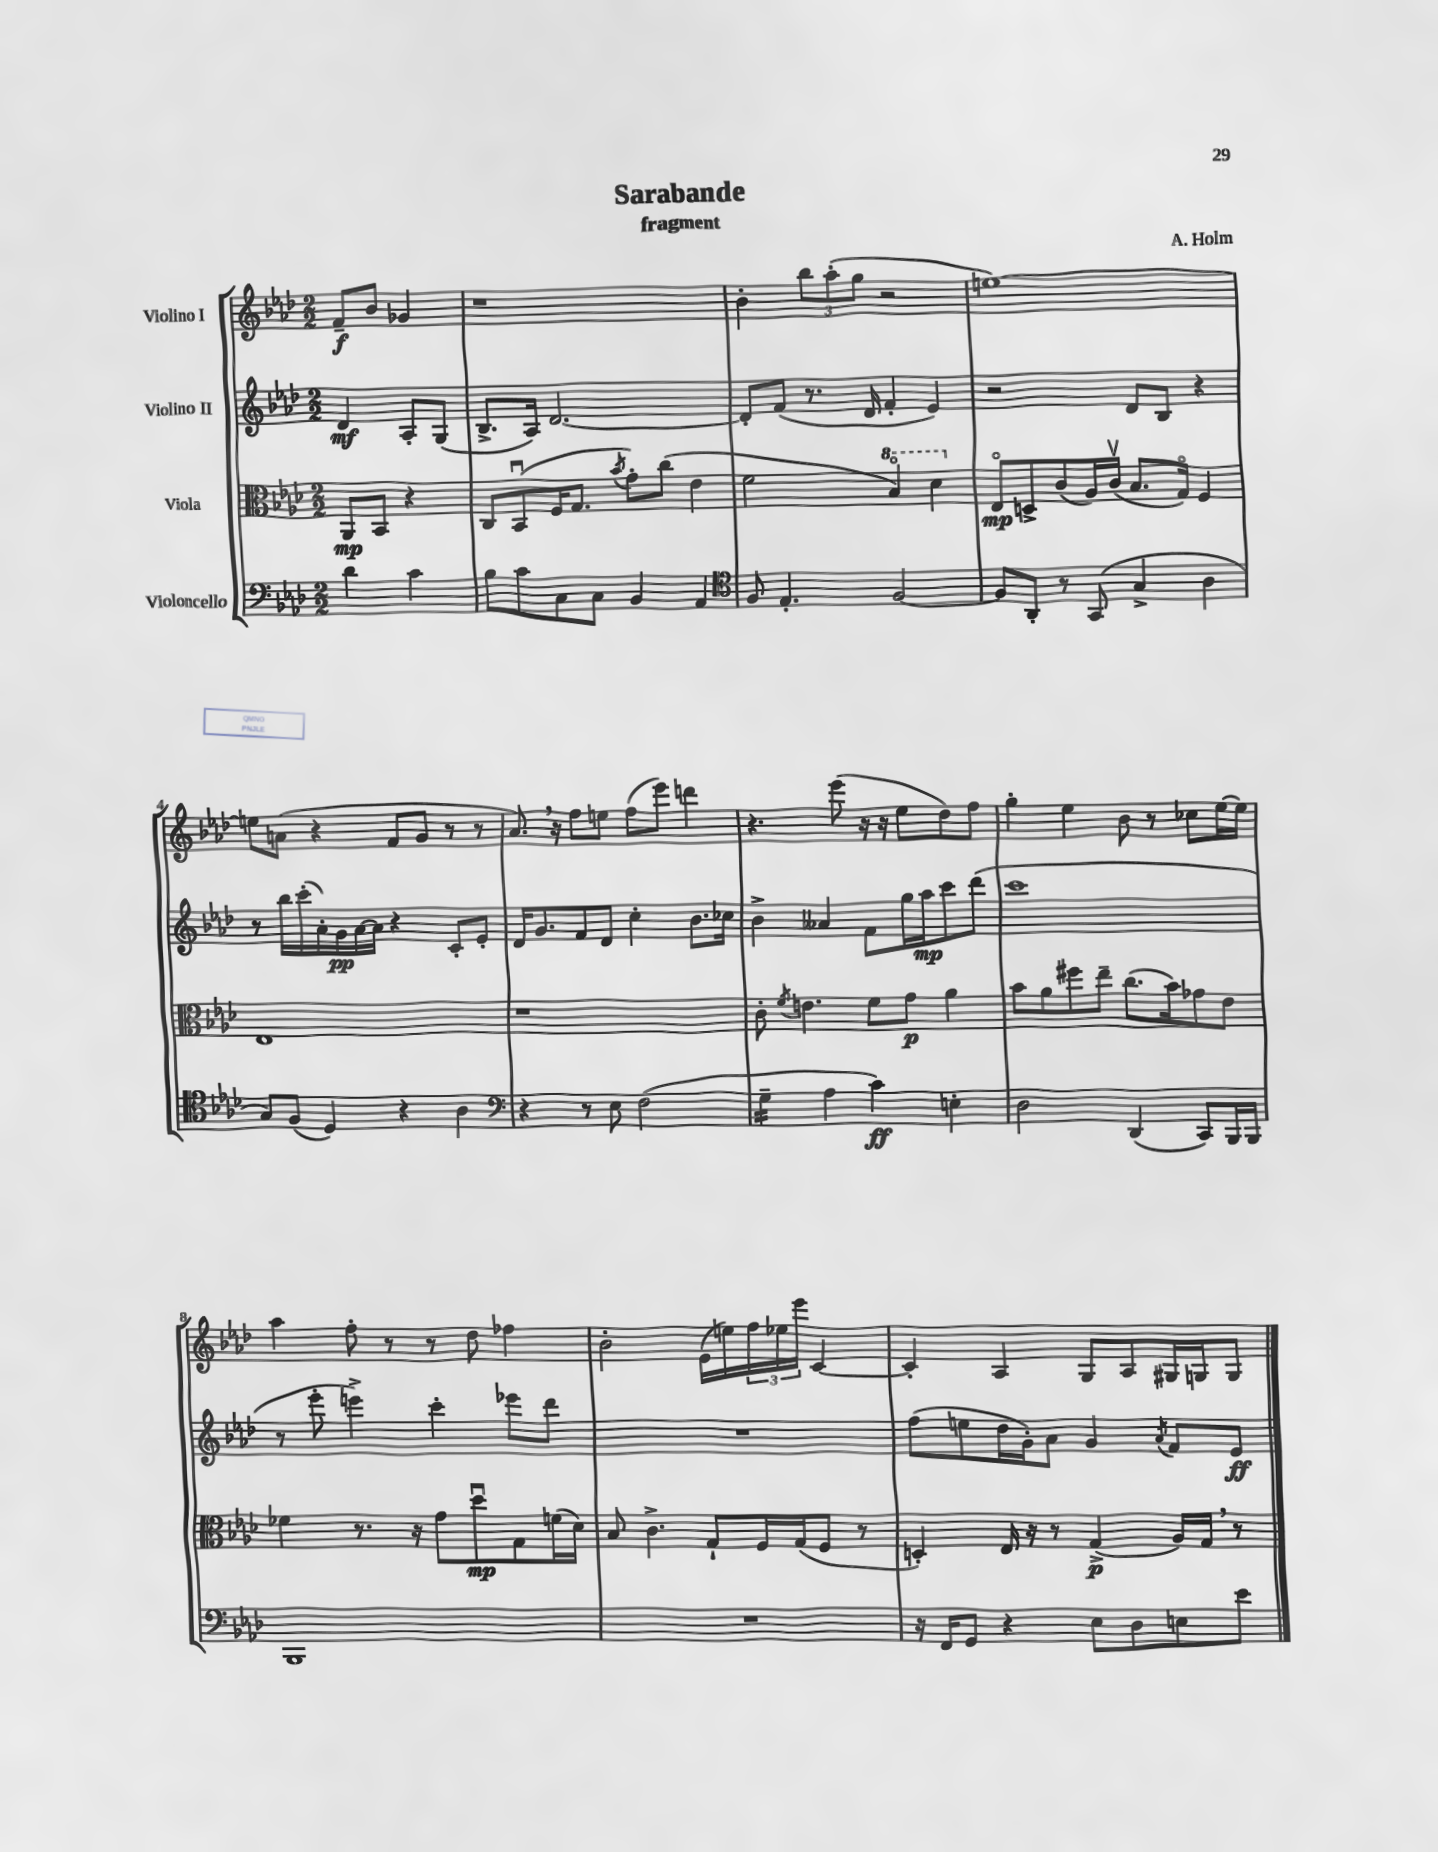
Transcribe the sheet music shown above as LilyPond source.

\header { title = "Sarabande" composer = "A. Holm" subtitle = "fragment" }
<<
\new StaffGroup <<
\new Staff = "s0" \with { instrumentName = "Violino I" } {
    \clef treble \key aes \major \numericTimeSignature \time 2/2 \partial 2
    f'8--\f bes'8 ges'4 |
    r1 |
    bes'4-. \tuplet 3/2 { bes''8 aes''8-.( g''8 } r2 |
    e''1~) |
    e''8 a'8( r4 f'8 g'8 r8 r8 |
    aes'8.) \breathe r16 f''8 e''8 f''8( ees'''8) d'''4 |
    r4. ees'''8( r16 r16 ees''8 des''8) f''8 |
    g''4-. ees''4 bes'8 r8 ces''8 ees''16~ ees''16 |
    aes''4 f''8-. r8 r8 des''8 fes''4 |
    bes'2-. ees'16( e''16) \tuplet 3/2 { f''16 ees''16 ees'''16 } c'4~ |
    c'4-. aes4 g8 aes8 gis16 g16 g8 \bar "|." |
}
\new Staff = "s1" \with { instrumentName = "Violino II" } {
    \clef treble \key aes \major \numericTimeSignature \time 2/2 \partial 2
    des'4\mf aes8-. g8( |
    bes8.-> aes16) des'2.~ |
    des'8-. f'8( r8. des'16 f'4-. ees'4) |
    r2 des'8 bes8 r4 |
    r8 bes''16 c'''16-.( aes'16-.) g'16\pp aes'16~ aes'16 r4 c'8-. ees'8-. |
    des'16 g'8. f'8 des'8 c''4-. bes'8. ces''16 |
    bes'4-> aeses'4 f'8 g''16 aes''16\mp c'''8 des'''8( |
    c'''1 |
    r8 ees'''8-. e'''4->) c'''4-. ees'''8 des'''8 |
    R1 |
    f''8( e''8 des''16 g'16-.) aes'8 g'4 \acciaccatura { aes'8 } f'8 ees'8\ff \bar "|." |
}
\new Staff = "s2" \with { instrumentName = "Viola" } {
    \clef alto \key aes \major \numericTimeSignature \time 2/2 \partial 2
    aes,8\mp bes,8 r4 |
    c8 bes,8\downbow( f16 g8. \acciaccatura { bes'8 } g'8-.) c''8( ees'4 |
    f'2 \ottava #1 bes'4\flageolet) des''4 \ottava #0 |
    ees8\flageolet\mp d8-> c'8( aes16) c'16\upbow( bes8. g16\flageolet) f4 |
    ees1 |
    r1 |
    c'8-. \acciaccatura { f'8 } e'4. f'8 g'8\p aes'4 |
    bes'8 aes'8 fis''8 ees''8-- c''8.( bes'16) ges'8 ees'8 |
    fes'4 r8. r16 g'8 des''8\downbow\mp g8 f'16( des'16) |
    bes8 c'4.-> g8-! f16 g16( f8 r8 |
    d4-.) ees16 r16 r8 g4->\p( aes16) g16 \breathe r8 \bar "|." |
}
\new Staff = "s3" \with { instrumentName = "Violoncello" } {
    \clef bass \key aes \major \numericTimeSignature \time 2/2 \partial 2
    des'4 c'4 |
    bes8 c'8 c8 c8 bes,4 aes,4 |
    \clef tenor f8 ees4.-. f2~ |
    f8 aes,8-. r8 g,8( g4-> aes4 |
    g8) f8( des4) r4 aes4 |
    \clef bass r4 r8 ees8 f2( |
    g4:16-- aes4 c'4\ff) e4-. |
    des2 des,4( c,8) bes,,16 bes,,16 |
    bes,,1 |
    R1 |
    r16 f,16 g,8 r4 ees8 des8 e8 ees'8 \bar "|." |
}
>>
>>
